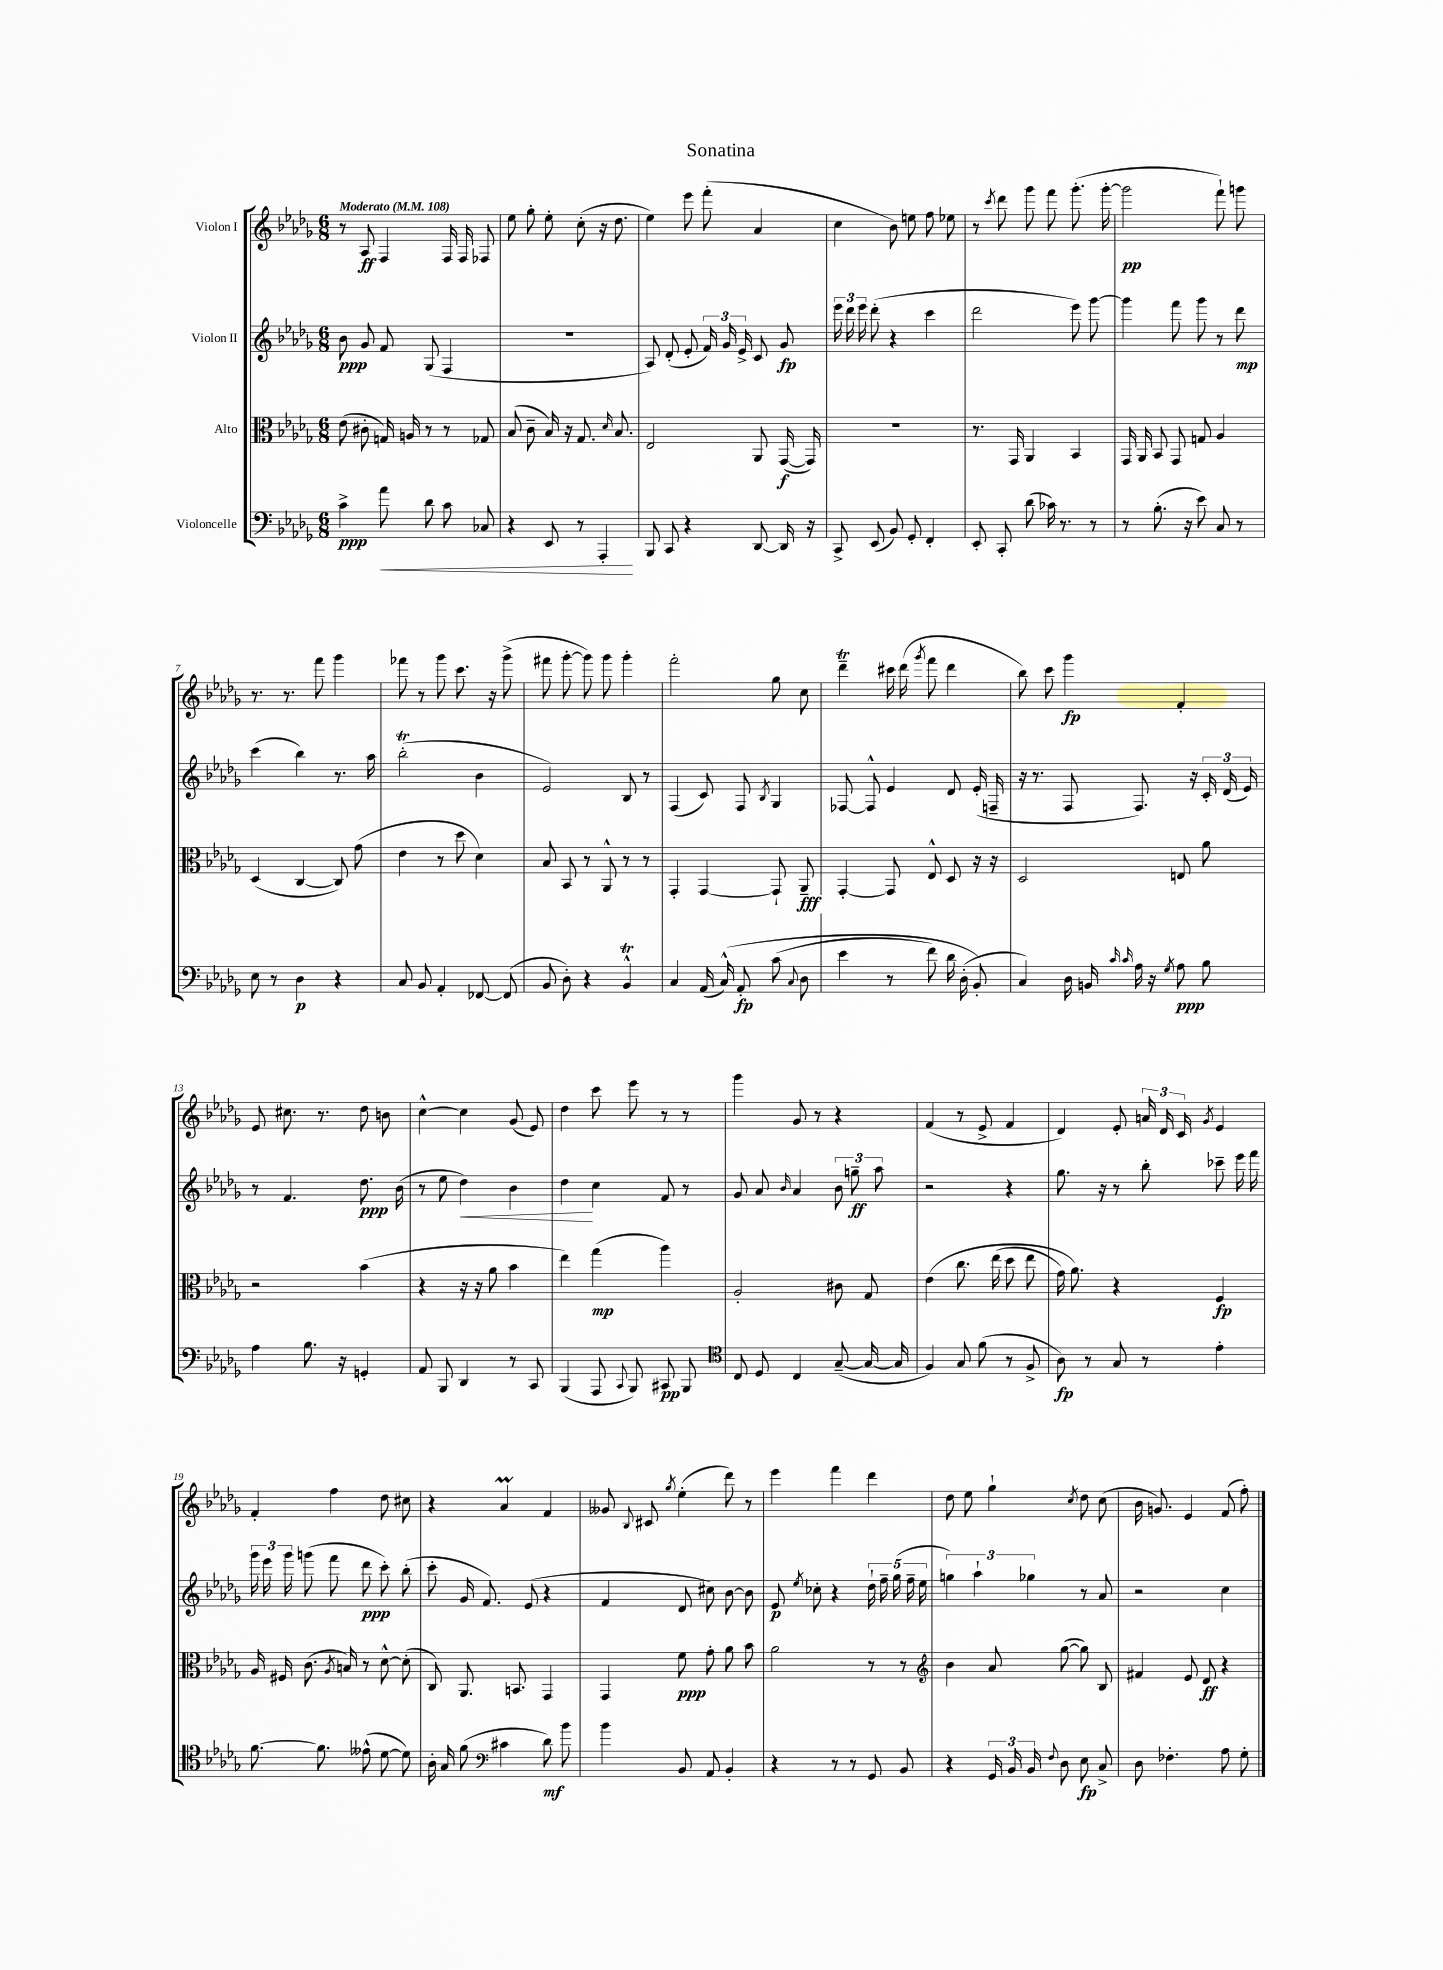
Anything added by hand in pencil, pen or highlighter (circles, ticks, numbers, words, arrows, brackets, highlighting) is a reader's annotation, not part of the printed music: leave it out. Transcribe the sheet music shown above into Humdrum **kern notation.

**kern	**dynam	**kern	**dynam	**kern	**dynam	**kern	**dynam
*part4	*part4	*part3	*part3	*part2	*part2	*part1	*part1
*staff4	*staff4	*staff3	*staff3	*staff2	*staff2	*staff1	*staff1
*I"Violoncelle	*	*I"Alto	*	*I"Violon II	*	*I"Violon I	*
*clefF4	*	*clefC3	*	*clefG2	*	*clefG2	*
*k[b-e-a-d-g-]	*	*k[b-e-a-d-g-]	*	*k[b-e-a-d-g-]	*	*k[b-e-a-d-g-]	*
*M6/8	*	*M6/8	*	*M6/8	*	*M6/8	*
*MM108	*	*MM108	*	*MM108	*	*MM108	*
=1	=1	=1	=1	=1	=1	=1	=1
!	!	!	!	!	!	!LO:TX:a:B:t=Moderato	!
4c^\	ppp	(8e-\	.	8b-\	ppp	8r	.
.	.	8c#X'\	.	8g-/	.	8A-/	ff
!	!LO:HP:b	!	!	!	!	!	!
8a-\	<	16Gn/)	.	8f/	.	4F/	.
.	.	16An/	.	.	.	.	.
8d-\	.	8r	.	(8G-/	.	.	.
8c\	.	8r	.	4F/	.	16F/	.
.	.	.	.	.	.	16F/	.
8C-X/	.	8G-X/	.	.	.	8F-X/	.
=2	=2	=2	=2	=2	=2	=2	=2
4r	.	(8B-/	.	2.r	.	8ee-\	.
.	.	8c~\	.	.	.	8gg-'\	.
8EE-/	.	16B-/)	.	.	.	8ee-'\	.
.	.	16r	.	.	.	.	.
8r	.	8.G-/	.	.	.	(8cc'\	.
4AAA-'/	.	.	.	.	.	16r	.
.	.	16qqd-/	.	.	.	.	.
.	.	8.B-/	.	.	.	8.dd-\	.
.	[	.	.	.	.	.	.
=3	=3	=3	=3	=3	=3	=3	=3
8BBB-/	.	2E-/	.	8A-/)	.	4ee-\)	.
8CC/	.	.	.	(8d-'/	.	.	.
4r	.	.	.	8e-'/	.	8eee-\	.
.	.	.	.	24f/)	.	(8fff'\	.
.	.	.	.	24g-/	.	.	.
.	.	.	.	24e-^/	.	.	.
[8DD-/	.	8AA-/	.	8c/	.	4a-/	.
16DD-/]	.	([16GG-/	f	8g-/	fp	.	.
16r	.	16GG-/])	.	.	.	.	.
=4	=4	=4	=4	=4	=4	=4	=4
8CC^/	.	2.r	.	24eee-\	.	4cc\	.
.	.	.	.	24ddd-\	.	.	.
.	.	.	.	24eee-\	.	.	.
(8EE-/	.	.	.	(8ddd-'\	.	.	.
8BB-/)	.	.	.	4r	.	8b-\)	.
8GG-'/	.	.	.	.	.	8een\	.
4FF'/	.	.	.	4ccc\	.	8ff\	.
.	.	.	.	.	.	8ee-X\	.
=5	=5	=5	=5	=5	=5	=5	=5
8EE-'/	.	8.r	.	2ddd-\	.	8r	.
.	.	.	.	.	.	8qccc/	.
8CC'/	.	.	.	.	.	8ddd-\	.
.	.	16GG-/	.	.	.	.	.
(8d-\	.	4AA-/	.	.	.	8ggg-\	.
16c-X\)	.	.	.	.	.	8fff\	.
8.r	.	.	.	.	.	.	.
.	.	4BB-/	.	8eee-\)	.	(8.ggg-'\	.
8r	.	.	.	[8ggg-\	.	.	.
.	.	.	.	.	.	[16ggg-'\	.
=6	=6	=6	=6	=6	=6	=6	=6
8r	.	16GG-/	.	4ggg-\]	.	2ggg-\]	pp
.	.	16AA-/	.	.	.	.	.
(8.B-'\	.	8BB-/	.	.	.	.	.
.	.	8GG-/	.	8fff\	.	.	.
16r	.	.	.	.	.	.	.
8e-\)	.	8Gn/	.	8ggg-\	.	.	.
8C/	.	4A-/	.	8r	.	8fff`\)	.
8r	.	.	.	8ddd-\	mp	8gggn\	.
!!LO:LB:g=z
=7	=7	=7	=7	=7	=7	=7	=7
8E-\	.	(4D-/	.	(4ccc\	.	8.r	.
8r	.	.	.	.	.	.	.
.	.	.	.	.	.	8.r	.
4D-\	p	[4C/	.	4bb-\)	.	.	.
.	.	.	.	.	.	8fff\	.
4r	.	8C/])	.	8.r	.	4ggg-\	.
.	.	(8g-\	.	.	.	.	.
.	.	.	.	16aa-\	.	.	.
=8	=8	=8	=8	=8	=8	=8	=8
8C/	.	4e-\	.	(2bb-T'\	.	8fff-X\	.
8BB-/	.	.	.	.	.	8r	.
4AA-'/	.	8r	.	.	.	8ggg-\	.
.	.	8dd-\	.	.	.	8.ccc\	.
[8FF-X/	.	4d-\)	.	4b-\	.	.	.
.	.	.	.	.	.	16r	.
(8FF-/]	.	.	.	.	.	(8ggg-^\	.
=9	=9	=9	=9	=9	=9	=9	=9
8BB-/	.	8B-/	.	2e-/)	.	8fff#X\	.
8D-'\)	.	8BB-/	.	.	.	[8ggg-'\	.
4r	.	8r	.	.	.	8ggg-\])	.
.	.	8AA-^^/	.	.	.	8ggg-\	.
4BB-T^^/	.	8r	.	8B-/	.	4ggg-'\	.
.	.	8r	.	8r	.	.	.
=10	=10	=10	=10	=10	=10	=10	=10
4C/	.	4GG-'/	.	(4F/	.	2fff'\	.
(16AA-/	.	[4GG-/	.	8c/)	.	.	.
(16C^^/)	.	.	.	.	.	.	.
8AA-'/	fp	.	.	8F/	.	.	.
.	.	.	.	8qB-/	.	.	.
(8c\	.	8GG-`/]	.	4G-/	.	8gg-\	.
8qqC/	.	.	.	.	.	.	.
8D-\	.	8AA-~/	fff	.	.	8cc\	.
=11	=11	=11	=11	=11	=11	=11	=11
4e-\	.	[4GG-'/	.	[8F-X/	.	4ddd-T~\	.
.	.	.	.	8F-^^/]	.	.	.
8r	.	8GG-/]	.	4e-/	.	16ccc#X\	.
.	.	.	.	.	.	(16ddd-\	.
.	.	.	.	.	.	8qggg-/	.
8f\)	.	8E-^^/	.	.	.	8fff\	.
16d-\	.	8D-/	.	8d-/	.	4ddd-\	.
(16D-'\	.	.	.	.	.	.	.
8BB-'/)	.	16r	.	(16e-'/	.	.	.
.	.	16r	.	16Fn~/	.	.	.
=12	=12	=12	=12	=12	=12	=12	=12
4C/)	.	2D-/	.	16r	.	8bb-\)	.
.	.	.	.	8.r	.	.	.
.	.	.	.	.	.	8ccc\	.
16D-\	.	.	.	8F/	.	4ggg-\	fp
16BBn/	.	.	.	.	.	.	.
16qqc/	.	.	.	.	.	.	.
16qqc/	.	.	.	.	.	.	.
16A-\	.	.	.	8.F/)	.	.	.
16r	.	.	.	.	.	.	.
8qG-/	.	.	.	.	.	.	.
8A-\	ppp	8En/	.	.	.	4f'/	.
.	.	.	.	16r	.	.	.
8B-\	.	8a-\	.	24c'/	.	.	.
.	.	.	.	(24d-/	.	.	.
.	.	.	.	24e-/)	.	.	.
!!LO:LB:g=z
=13	=13	=13	=13	=13	=13	=13	=13
4A-\	.	2r	.	8r	.	8e-/	.
.	.	.	.	4.f/	.	8.cc#X\	.
8.B-\	.	.	.	.	.	.	.
.	.	.	.	.	.	8.r	.
16r	.	.	.	.	.	.	.
4GGn'/	.	(4b-\	.	8.dd-\	ppp	8dd-\	.
.	.	.	.	.	.	8bn\	.
.	.	.	.	(16b-\	.	.	.
=14	=14	=14	=14	=14	=14	=14	=14
8AA-/	.	4r	.	8r	.	[4cc^^\	.
8BBB-/	.	.	.	8ee-\	.	.	.
!	!	!	!	!	!LO:HP:b	!	!
4DD-/	.	16r	.	4dd-\)	<	4cc\]	.
.	.	16r	.	.	.	.	.
.	.	8a-\	.	.	.	.	.
8r	.	4b-\	.	4b-\	.	(8g-/	.
8CC/	.	.	.	.	.	8e-/)	.
=15	=15	=15	=15	=15	=15	=15	=15
(4BBB-/	.	4ee-\)	.	4dd-\	.	4dd-\	.
8AAA-/	.	(4gg-\	mp	4cc\	[	8ccc\	.
8qqCC/	.	.	.	.	.	.	.
8BBB-/)	.	.	.	.	.	8eee-\	.
8CC#X/	pp	4aa-\)	.	8f/	.	8r	.
8BBB-/	.	.	.	8r	.	8r	.
=16	=16	=16	=16	=16	=16	=16	=16
*clefC4	*	*	*	*	*	*	*
8C/	.	2A-'/	.	8g-/	.	4ggg-\	.
8D-/	.	.	.	8a-/	.	.	.
.	.	.	.	16qqb-/	.	.	.
4C/	.	.	.	4a-/	.	8g-/	.
.	.	.	.	.	.	8r	.
([8G-~/	.	8c#X\	.	12b-\	.	4r	.
.	.	.	.	12ggn~\	ff	.	.
16G-/_	.	8G-/	.	.	.	.	.
.	.	.	.	12aa-\	.	.	.
16G-/]	.	.	.	.	.	.	.
=17	=17	=17	=17	=17	=17	=17	=17
4F/)	.	(4e-\	.	2r	.	(4f/	.
8G-/	.	8.cc\	.	.	.	8r	.
(8f\	.	.	.	.	.	8e-^/	.
.	.	(16ee-\	.	.	.	.	.
8r	.	8dd-\	.	4r	.	4f/	.
8F^/	.	8ee-\	.	.	.	.	.
=18	=18	=18	=18	=18	=18	=18	=18
8A-\)	fp	16g-\)	.	8.gg-\	.	4d-/)	.
.	.	8.a-\)	.	.	.	.	.
8r	.	.	.	.	.	.	.
.	.	.	.	16r	.	.	.
8G-/	.	4r	.	8r	.	8e-'/	.
8r	.	.	.	8bb-'\	.	24an/	.
.	.	.	.	.	.	24d-/	.
.	.	.	.	.	.	24c/	.
.	.	.	.	.	.	8qg-/	.
4e-'\	.	4F/	fp	8ccc-X~\	.	4e-/	.
.	.	.	.	16eee-\	.	.	.
.	.	.	.	16fff\	.	.	.
!!LO:LB:g=z
=19	=19	=19	=19	=19	=19	=19	=19
[8.f\	.	16A-/	.	24ggg-\	.	4f'/	.
.	.	.	.	24eee-\	.	.	.
.	.	16F#X/	.	.	.	.	.
.	.	.	.	24ggg-\	.	.	.
.	.	(8.c\	.	(8gggn\	.	.	.
8.f\]	.	.	.	.	.	.	.
.	.	.	.	8fff\	.	4ff\	.
.	.	8qA-/	.	.	.	.	.
.	.	16Bn/)	.	.	.	.	.
(8e--X^^\	.	8r	.	8ddd-\	ppp	.	.
[8d-\	.	[8d-^^\	.	8ccc'\)	.	8dd-\	.
8d-\])	.	(8d-'\]	.	(8bb-'\	.	8cc#X\	.
=20	=20	=20	=20	=20	=20	=20	=20
16A-'\	.	8C/)	.	8ccc'\	.	4r	.
16G-/	.	.	.	.	.	.	.
(8f\	.	8.AA-/	.	16g-/	.	.	.
.	.	.	.	8.f/)	.	.	.
*clefF4	*	*	*	*	*	*	*
4c#X\	.	.	.	.	.	4a-M/	.
.	.	8.BBn/	.	.	.	.	.
.	.	.	.	(8e-/	.	.	.
8d-\)	mf	4GG-/	.	4r	.	4f/	.
8b-\	.	.	.	.	.	.	.
=21	=21	=21	=21	=21	=21	=21	=21
4b-\	.	4GG-/	.	4f/	.	8g--X/	.
.	.	.	.	.	.	8qqB-/	.
.	.	.	.	.	.	8c#X/	.
.	.	.	.	.	.	8qgg-/	.
8BB-/	.	8f\	ppp	8d-/	.	(4ee-'\	.
8AA-/	.	8g-'\	.	8cc#X\)	.	.	.
4BB-'/	.	8a-\	.	[8b-\	.	8ddd-\)	.
.	.	8b-\	.	8b-\]	.	8r	.
=22	=22	=22	=22	=22	=22	=22	=22
4r	.	2a-\	.	8e-/	p	4eee-\	.
.	.	.	.	8qee-/	.	.	.
.	.	.	.	8cc-X'\	.	.	.
8r	.	.	.	4r	.	4fff\	.
8r	.	.	.	.	.	.	.
8GG-/	.	8r	.	20dd-`\	.	4ddd-\	.
.	.	.	.	20ff~\	.	.	.
.	.	.	.	(20gg-\	.	.	.
8BB-/	.	8r	.	.	.	.	.
.	.	.	.	20ff~\	.	.	.
.	.	.	.	20ee-\	.	.	.
=23	=23	=23	=23	=23	=23	=23	=23
*	*	*clefG2	*	*	*	*	*
4r	.	4b-\	.	6ggn\)	.	8dd-\	.
.	.	.	.	.	.	8ee-\	.
.	.	.	.	6aa-`\	.	.	.
24GG-/	.	8a-/	.	.	.	4gg-`\	.
24BB-/	.	.	.	.	.	.	.
24BB-/	.	.	.	6gg-X\	.	.	.
8qqF/	.	.	.	.	.	.	.
8D-\	.	([8gg-\	.	.	.	.	.
.	.	.	.	.	.	8qcc/	.
8E-\	fp	8gg-\])	.	8r	.	8dd-\	.
8C^/	.	8B-/	.	8a-/	.	(8cc\	.
=24	=24	=24	=24	=24	=24	=24	=24
8D-\	.	4f#X/	.	2r	.	16b-\	.
.	.	.	.	.	.	8.gn/)	.
4.F-X'\	.	.	.	.	.	.	.
.	.	8e-/	.	.	.	4e-/	.
.	.	8d-/	ff	.	.	.	.
8A-\	.	4r	.	4cc\	.	(8f/	.
8G-'\	.	.	.	.	.	8ff'\)	.
==	==	==	==	==	==	==	==
*-	*-	*-	*-	*-	*-	*-	*-
